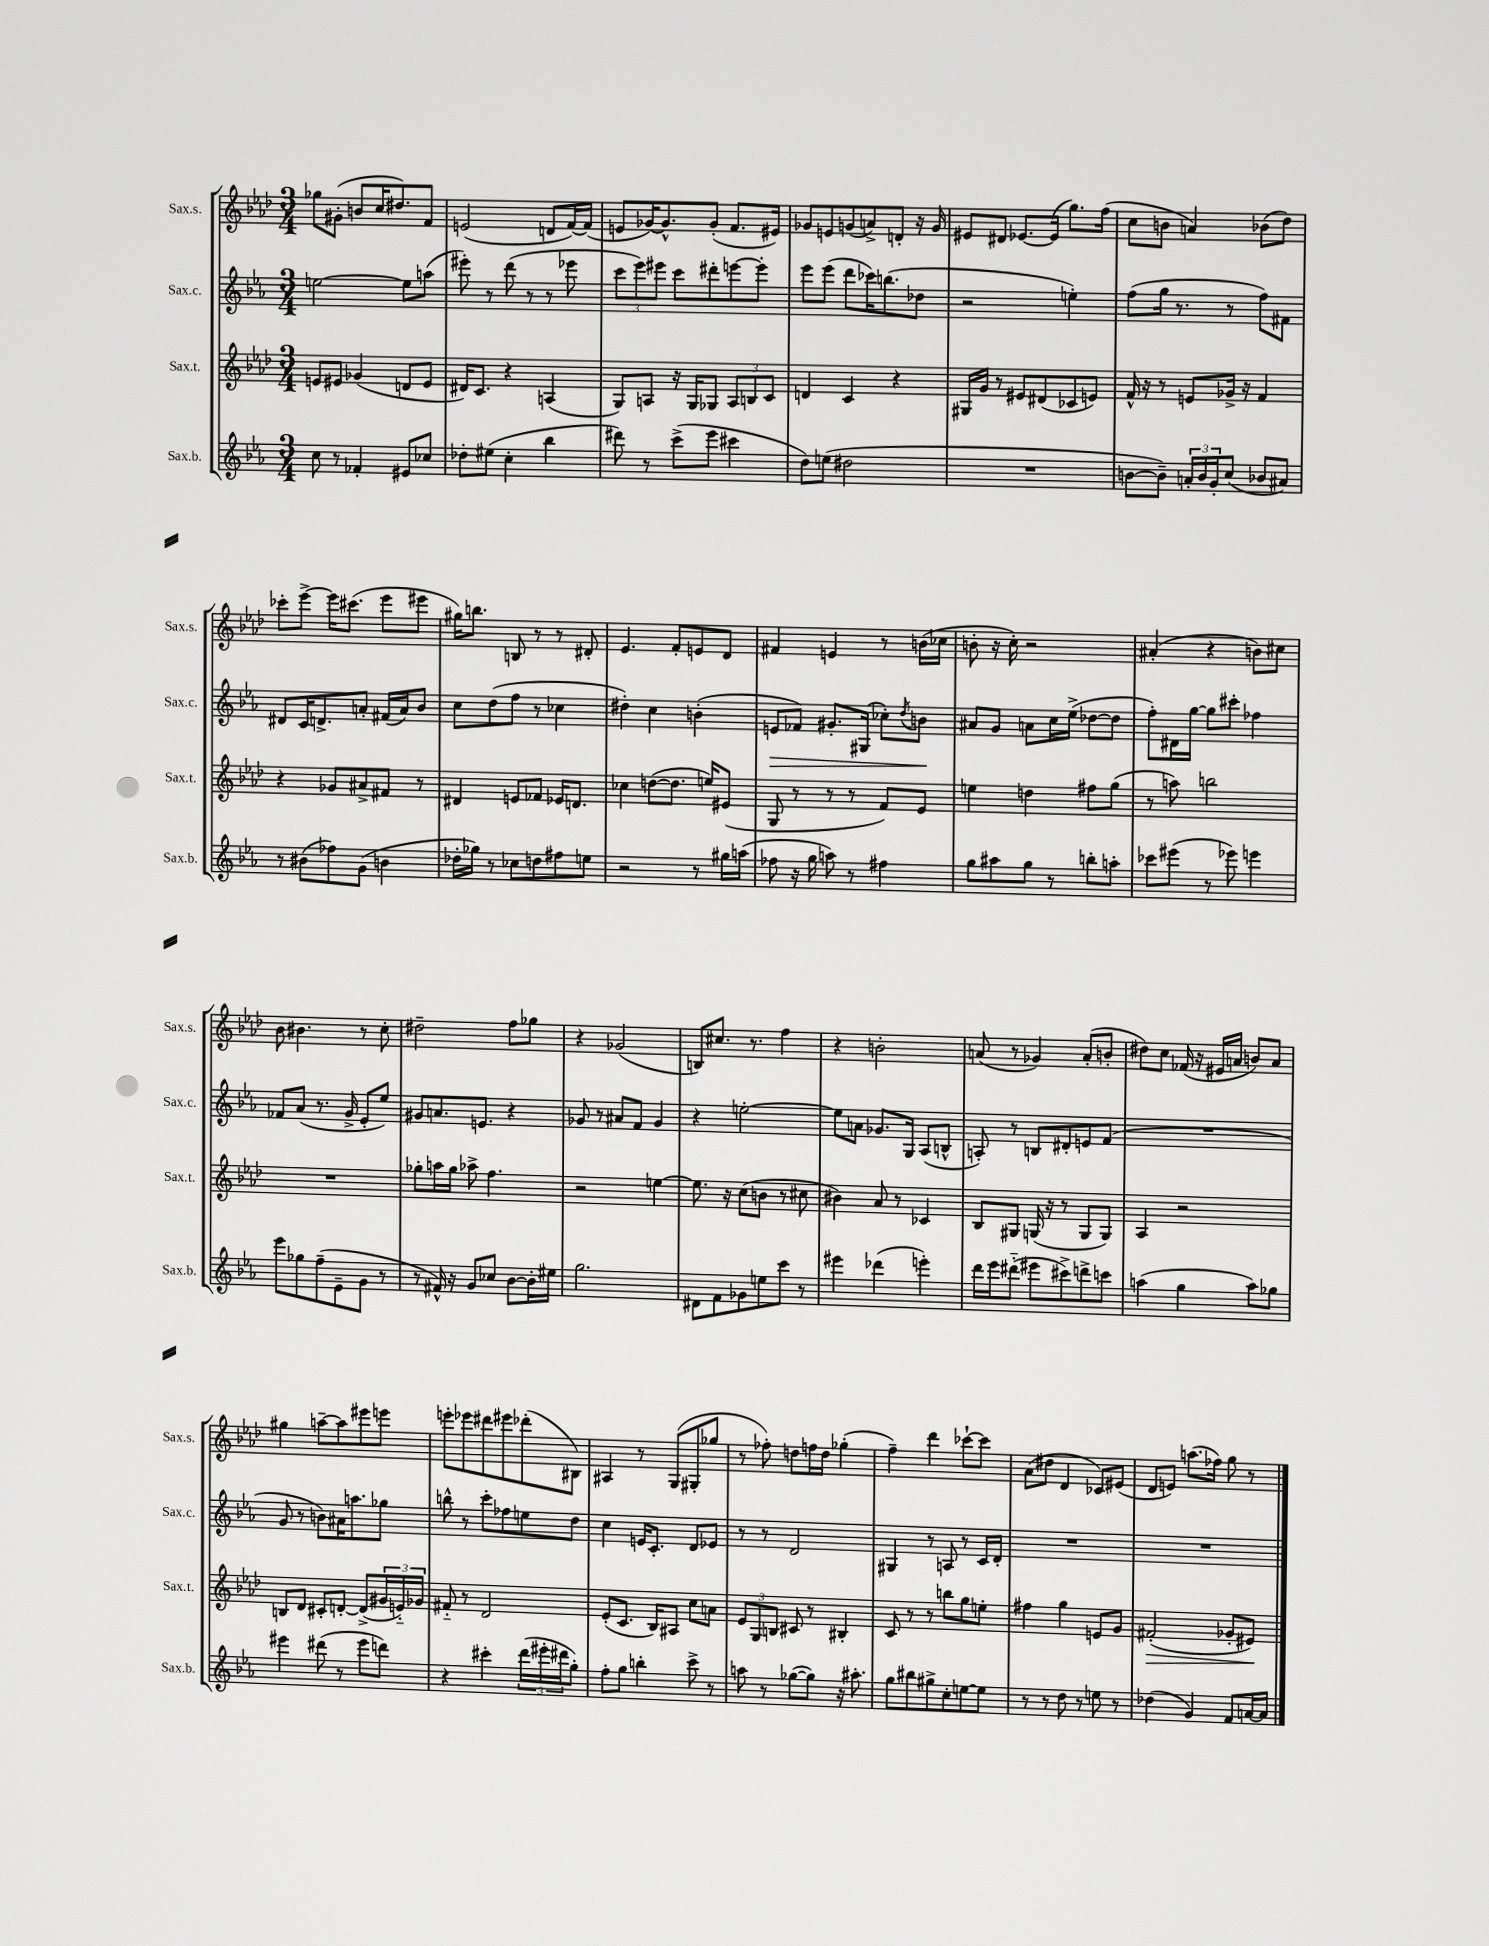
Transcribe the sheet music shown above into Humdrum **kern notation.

**kern	**kern	**kern	**kern
*staff4	*staff3	*staff2	*staff1
*clefG2	*clefG2	*clefG2	*clefG2
*k[b-e-a-]	*k[b-e-a-d-]	*k[b-e-a-]	*k[b-e-a-d-]
*M3/4	*M3/4	*M3/4	*M3/4
8cc\	8e/L	[2ee\	8gg-\L
8r	8e#/J	.	(8g#'\J
4f-'/	(4g-/	.	8b/L
.	.	.	16cc/K
.	.	.	8.dd#/)
8e#/L	8d/L	8ee\]L	.
8cc-/J	8e#/J	(8aa\J	8f/J
=	=	=	=
8dd-'\L	16d#/LK)	8eee#'\)	(2e/
.	8.c/J	.	.
(8ee#\J	.	8r	.
4cc'\	4r	(8ddd\	.
.	.	8r	.
4bb-\	(4A/	8r	8d/L
.	.	8eee-\	[16f/L)
.	.	.	(16f/]JJ
=	=	=	=
8ddd#\)	8G/L)	12ccc\L	8e/L
.	.	12eee-\)	.
8r	8A/J	.	[16g-/K)
.	.	12eee#\J	.
.	.	.	8.g-^^/]
(8ccc^\L	16r	8ccc\L	.
.	16G/LK	.	.
8eee-\J	8G-/J	8ddd#'\	(8g-'/J
4ccc#\	12A/L	[8eee\	8.f/L
.	12B/	.	.
.	.	8eee'\]J	.
.	12c/J	.	.
.	.	.	16e#/Jk)
=	=	=	=
8dd\L)	4d/	8eee-\L	8g-/L
(8ee\J	.	(8eee-\J	8e/
2dd#\	4c/	8ddd\L	(8g/
.	.	16ccc-\K)	8a^/)
.	.	(8.bb\	.
.	4r	.	8d'/J
.	.	8dd-\J	16r
.	.	.	16g/
=	=	=	=
2.r	16G#/LL	2r	8e#/L
.	16g/JJ	.	.
.	8r	.	8d#/J
.	8e#/L	.	[8.e-/L
.	(8d#/	.	.
.	.	.	(16e-/]Jk
.	8c-/	4ee'\)	8.gg\L)
.	8e/J)	.	.
.	.	.	(16ff\Jk
=	=	=	=
[8b\L	16f^^/	(8ff\L	8cc\L
.	16r	.	.
8b~\]J)	8r	16gg\Jk	8b\J
.	.	8.r	.
24a'/LL	8e/L	.	4a/)
24b/	.	.	.
24g'/J	.	.	.
(8cc/J	16g-^/Jk	8r	.
.	16r	.	.
8b-/L	4f/	8ff\L)	(8b-\L
8a#/J)	.	8f#\J	8dd-\J)
=	=	=	=
8r	4r	8d#/L	8ccc-'\L
(8b#\L	.	16c/K	[8eee-^\J
.	.	8.d^/	.
8ff-\)	8g-/L	.	16eee-\]LK
.	.	.	(8.ccc#\J
(8g\J	8a#^/	8a'/J	.
4b\	8f#/J	(16f#/LL	8eee-\L
.	.	16a/J)	.
.	8r	8b-/J	8eee#\J
=	=	=	=
16dd-'\LL	4d#/	8cc\L	16gg#\LK)
16gg-\JJ)	.	.	8.bb\J
8r	.	(8dd\	.
8cc-\L	8e/L	8ff\J	8B/
8dd\	8f-/J	8r	8r
8ff#\	16e-/LK	4cc-\	8r
.	8.d/J	.	.
8ee\J	.	.	8d#'/
=	=	=	=
2r	4cc-\	4dd#'\)	4.e-/
.	([8dd\L	4cc\	.
.	8.dd\]J	.	8f'/L
8r	.	(4b'\	8e/
.	16ee/LK)	.	.
16gg#\LL	(8e#/J	.	8d-/J
(16aa\JJ	.	.	.
=	=	=	=
8ff-\	8G/	8e/L	4f#/
16r	8r	8f-/J)	.
16gg\	.	.	.
8aa\)	8r	8.g#'/L	4e/
8r	8r	.	.
.	.	(16G#/Jk	.
4ff#\	8f/L)	8cc-'\L)	8r
.	.	8qdd/	.
.	8e-/J	8b\J	(16b\LL
.	.	.	16cc-\JJ
=	=	=	=
8gg\L	4ee\	8a#/L	8b'\
8aa#\	.	8g/J	16r
.	.	.	16cc'\)
8gg\J	4dd\	8a\L	2r
8r	.	16cc\L	.
.	.	(16ee-^\JJ	.
8bb'\L	8ff#\L	[8dd-\L	.
8aa'\J	(8gg\J	8dd-\]J	.
=	=	=	=
8ccc-\L	8r	8ff'\L)	(4a#'/
(8eee#\J	8aa\)	16d#\L	.
.	.	[16gg\JJ	.
8r	2bb\	8gg\]L	4r
8eee-\)	.	8ccc#'\J	.
4eee\	.	4ff-\	8b\L)
.	.	.	8cc#\J
=	=	=	=
8eee-\L	2.r	8f-/L	8b-\
8gg-\	.	(8a-/J	4.b#\
(8ff~\	.	8.r	.
8e-~\	.	.	.
.	.	16g^/	.
8g\J	.	8e-'/L	8r
8r	.	8ee-/J)	8cc'\
=	=	=	=
8r	8gg-'\L	8g#/L	2dd#~\
16f#^^/)	16aa\L	8.a/	.
16r	16gg-\JJ	.	.
8g/L	8aa-^\	.	.
.	.	8.e/J	.
8cc-/J	4.ff\	.	.
[8b-\L	.	4r	8ff\L
16b-'\]L	.	.	8gg-\J
16ee#\JJ	.	.	.
=	=	=	=
2.gg\	2r	8g-/	4r
.	.	8r	.
.	.	8a#/L	(2g-/
.	.	8f/J	.
.	[4ee\	4g-/	.
=	=	=	=
8d#\L	8.ee\]	4r	8B/L)
8f\	.	.	8.cc#/J
.	16r	.	.
8g-\	(8cc\L	[2ee'\	.
.	.	.	8.r
8ee\	8b\J	.	.
8ccc\J	8r	.	4ff\
8r	8cc#\	.	.
=	=	=	=
4eee#\	4b#\)	8ee\]L	4r
.	.	8a\J	.
(4ddd-\	8a-/	8.g-/L	2b'\
.	8r	.	.
.	.	16G/Jk	.
4eee'\)	4c-/	(8A-/L	.
.	.	8B^^/J	.
=	=	=	=
16ddd\LL	8B-/L	8A'/)	(8a/
16eee-\J	.	.	.
(8ddd#'~\J	8G#/J	8r	8r
8eee#\L	(16G/	8B/L	4g-/)
.	16r	.	.
8ccc#^\)	8r	8d#'/	.
8ddd^\	8G/L	8e/	(8a'/L
8ccc\J	8G/J)	(8f/J	8b'/J
=	=	=	=
(4aa\	4A-/	2.r	8dd#\L)
.	.	.	8cc\J
4gg\	2r	.	(16f-/
.	.	.	16r
.	.	.	16e#/LL
.	.	.	16a/JJ
8aa\L)	.	.	8b/L)
8gg-\J	.	.	8a/J
=	=	=	=
4eee#\	8B/L	8g/	4gg#\
.	8d-/J	8r	.
(8ddd#\	8c#'/L	8b\L)	[8aa~\L
8r	[8d'/J	16a#\K	8aa\]
.	.	8.aa\	.
8eee#\L	(8d^/]L	.	8eee#\
8ddd\J)	24g#/L	8gg-\J	8eee\J
.	24e'~/)	.	.
.	24g-/JJ	.	.
=	=	=	=
4r	8f#'~/	8bb^^\	8eee'\L
.	8r	8r	8eee-\
4ccc#'\	2d-/	8ccc'\L	8ddd#\
.	.	8ff-\	8eee#\
(24ddd\LL	.	8ee\	(8ddd-'\
24eee#'\	.	.	.
24ddd#\J	.	.	.
8gg'\J)	.	8dd\J	8B#\J)
=	=	=	=
8ff'\L	(8e-'/L	4cc\	4A#/
8gg\J	8.c/J	.	.
4bb'\	.	16e/LK	8r
.	16B-/LK)	8.c'/J	.
.	8A#/J	.	(8G/L
8ccc^\	8cc\L	8d/L	8G#'/
8r	8a\J	8e-/J	8gg-/J
=	=	=	=
8aa\	12e-/L	8r	8r
.	12G/	.	.
8r	.	8r	8ff-'\)
.	12B/J	.	.
([8gg-\L	8c#/	2d/	8dd\L
8gg-\]J)	8r	.	16ff\L
.	.	.	16dd\JJ
16r	4B#'/	.	(4gg-'\
8.aa#'\	.	.	.
=	=	=	=
8gg\L	8c/	4G#/	4ff~\)
8bb#\	8r	.	.
8gg#^\	8r	8r	4ddd-\
8cc'\	8bb\L	8A/	.
[8ee\	8gg\	8r	[8ccc-`\L
8ee\]J	8ee'\J	16c/LL	8ccc-\]J
.	.	16d'/JJ	.
=	=	=	=
8r	4ff#\	2.r	(8a-\L
8r	.	.	8dd#\J
8dd\	4gg\	.	4d-/
8r	.	.	.
8ee\	8e/L	.	8c-/L)
8r	8g/J	.	(8e#/J
=	=	=	=
(4dd-\	(2f#'/	2.r	8d-/L
.	.	.	8e/J)
4g/)	.	.	(8.aa\L
.	.	.	16ff-\Jk)
8f/L	8g-'/L	.	8gg\
[16a/L	8e#/J)	.	8r
16a/]JJ	.	.	.
==	==	==	==
*-	*-	*-	*-
